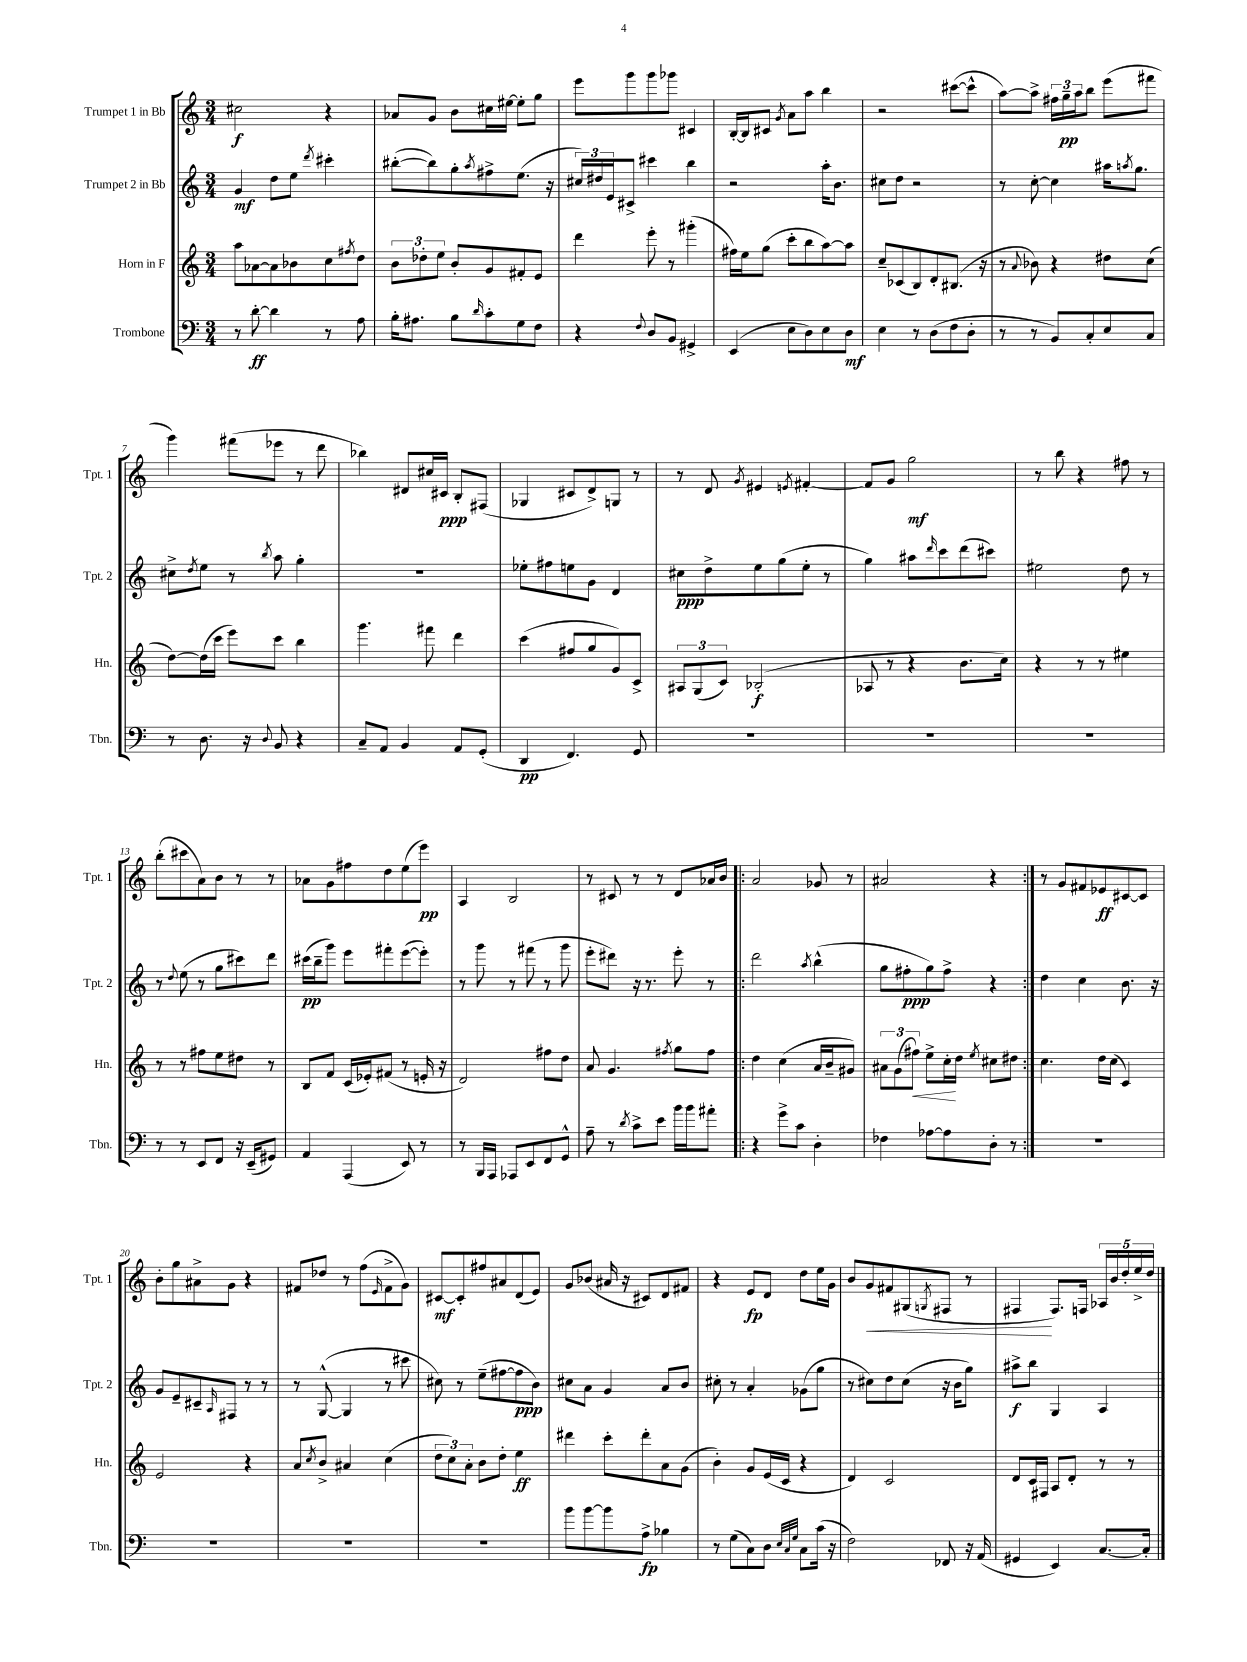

**kern	**dynam	**kern	**dynam	**kern	**dynam	**kern	**dynam
*part4	*part4	*part3	*part3	*part2	*part2	*part1	*part1
*staff4	*staff4	*staff3	*staff3	*staff2	*staff2	*staff1	*staff1
*I"Trombone	*	*I"Horn in F	*	*I"Trumpet 2 in Bb	*	*I"Trumpet 1 in Bb	*
*I'Tbn.	*	*I'Hn.	*	*I'Tpt. 2	*	*I'Tpt. 1	*
*clefF4	*	*clefG2	*	*clefG2	*	*clefG2	*
*k[]	*	*k[]	*	*k[]	*	*k[]	*
*M3/4	*	*M3/4	*	*M3/4	*	*M3/4	*
=1	=1	=1	=1	=1	=1	=1	=1
8r	.	8aa\L	.	4g/	mf	2cc#X\	f
[8d'\	ff	[8a-X\	.	.	.	.	.
4d\]	.	8a-\]	.	8dd\L	.	.	.
.	.	8b-X\	.	8ee\J	.	.	.
.	.	.	.	8qddd/	.	.	.
8r	.	8cc\	.	4ccc#X'\	.	4r	.
.	.	8qff#X/	.	.	.	.	.
8A\	.	8dd\J	.	.	.	.	.
=2	=2	=2	=2	=2	=2	=2	=2
16B'\KL	.	12b\L	.	([8bb#X'\L	.	8a-X/L	.
8.A#X\J	.	.	.	.	.	.	.
.	.	12dd-X'\	.	.	.	.	.
.	.	.	.	8bb#\])	.	8g/J	.
.	.	12ee\J	.	.	.	.	.
8B\L	.	8b'/L	.	8gg'\	.	8b\L	.
16qqd/	.	.	.	8qaa/	.	.	.
8c'\	.	8g/	.	8ff#X^\	.	16cc#X\L	.
.	.	.	.	.	.	[16ee#X\JJ	.
8G\	.	8f#X'/	.	(8.ee\J	.	8ee#'\L]	.
8F\J	.	8e/J	.	.	.	8gg\J	.
.	.	.	.	16r	.	.	.
=3	=3	=3	=3	=3	=3	=3	=3
4r	.	4ddd\	.	24cc#X/LL)	.	8eee\L	.
.	.	.	.	24dd#X/	.	.	.
.	.	.	.	24e/J	.	.	.
.	.	.	.	8c#X^/J	.	8ggg\	.
8qqF/	.	.	.	.	.	.	.
8D/L	.	8eee'\	.	4ccc#X\	.	8ggg\	.
8BB/J	.	8r	.	.	.	8ggg-X\J	.
4GG#X^/	.	(4ggg#X'\	.	4bb\	.	4c#X/	.
=4	=4	=4	=4	=4	=4	=4	=4
(4EE/	.	16ff#X\LL)	.	2r	.	[16B'/LL	.
.	.	16ee\J	.	.	.	16B/J]	.
.	.	(8gg\J	.	.	.	8c#X/J	.
.	.	.	.	.	.	8qg/	.
8E\L	.	8ccc'\L	.	.	.	8a\L	.
8D\)	.	8bb\	.	.	.	8aa\J	.
8E\	.	[8aa\)	.	16aa'\KL	.	4bb\	.
.	.	.	.	8.b\J	.	.	.
8D\J	mf	8aa\J]	.	.	.	.	.
=5	=5	=5	=5	=5	=5	=5	=5
4E\	.	8cc~/L	.	8cc#X\L	.	2r	.
.	.	(8c-X/	.	8dd\J	.	.	.
8r	.	8B/)	.	2r	.	.	.
(8D\L	.	8d'/	.	.	.	.	.
8F\	.	(8.B#X/J	.	.	.	([8ccc#X\L	.
8D'\J	.	.	.	.	.	8ccc#^^\J]	.
.	.	16r	.	.	.	.	.
=6	=6	=6	=6	=6	=6	=6	=6
8r	.	8r	.	8r	.	[8aa\L)	.
.	.	8qqa/	.	.	.	.	.
8r	.	8b-X\)	.	[8cc'\	.	8aa^\J]	.
8BB/L)	.	4r	.	4cc\]	.	24ff#X\LL	.
.	.	.	.	.	.	24gg~\	pp
.	.	.	.	.	.	24aa\J	.
8C'/	.	.	.	.	.	8bb\J	.
8E/	.	8dd#X\L	.	16aa#X\KL	.	(8eee\L	.
.	.	.	.	8qaan/	.	.	.
.	.	.	.	8.gg\J	.	.	.
8C/J	.	(8cc\J	.	.	.	8fff#X\J	.
!!LO:LB:g=z
=7	=7	=7	=7	=7	=7	=7	=7
8r	.	[8dd\L)	.	8cc#X^\L	.	4ggg\)	.
.	.	.	.	8qdd/	.	.	.
8.D\	.	(16dd\L]	.	8ee\J	.	.	.
.	.	16ccc\JJ	.	.	.	.	.
.	.	8eee\L)	.	8r	.	(8fff#X\L	.
16r	.	.	.	.	.	.	.
8qqD/	.	.	.	8qbb/	.	.	.
8BB/	.	8ccc\J	.	8aa\	.	8eee-X\J	.
4r	.	4bb\	.	4gg'\	.	8r	.
.	.	.	.	.	.	8ddd\	.
=8	=8	=8	=8	=8	=8	=8	=8
8C~/L	.	4.ggg\	.	2.r	.	4bb-X\)	.
8AA/J	.	.	.	.	.	.	.
4BB/	.	.	.	.	.	8d#X/L	.
.	.	8fff#X\	.	.	.	16cc#X/L	.
.	.	.	.	.	.	16c#X/JJ	ppp
8AA/L	.	4ddd\	.	.	.	8B'/L	.
(8GG'/J	.	.	.	.	.	(8F#X/J	.
=9	=9	=9	=9	=9	=9	=9	=9
4DD/	pp	(4ccc\	.	8ee-X'\L	.	4G-X/	.
.	.	.	.	8ff#X\	.	.	.
4.FF/)	.	8ff#X/L	.	8een\	.	8c#X/L	.
.	.	8gg/	.	8g\J	.	8d^/)	.
.	.	8g/)	.	4d/	.	8Gn/J	.
8GG/	.	8c^/J	.	.	.	8r	.
=10	=10	=10	=10	=10	=10	=10	=10
2.r	.	12A#X/L	.	8cc#X\L	ppp	8r	.
.	.	(12G/	.	.	.	.	.
.	.	.	.	8dd^\	.	8d/	.
.	.	12c/J)	.	.	.	.	.
.	.	.	.	.	.	8qg/	.
.	.	(2B-X'/	f	8ee\	.	4e#X/	.
.	.	.	.	(8gg\	.	.	.
.	.	.	.	.	.	8qen/	.
.	.	.	.	8ee'\J	.	[4f#X'/	.
.	.	.	.	8r	.	.	.
=11	=11	=11	=11	=11	=11	=11	=11
2.r	.	8A-X/	.	4gg\)	.	8f#/L]	.
.	.	8r	.	.	.	8g/J	.
.	.	4r	.	8aa#X\L	.	2gg\	mf
.	.	.	.	16qqddd/	.	.	.
.	.	.	.	8ccc\	.	.	.
.	.	8.b\L	.	(8ddd\	.	.	.
.	.	.	.	8ccc#X\J)	.	.	.
.	.	16cc\Jk)	.	.	.	.	.
=12	=12	=12	=12	=12	=12	=12	=12
2.r	.	4r	.	2ee#X\	.	8r	.
.	.	.	.	.	.	8bb\	.
.	.	8r	.	.	.	4r	.
.	.	8r	.	.	.	.	.
.	.	4ee#X\	.	8dd\	.	8ff#X\	.
.	.	.	.	8r	.	8r	.
!!LO:LB:g=z
=13	=13	=13	=13	=13	=13	=13	=13
8r	.	8r	.	8r	.	(8bb'\L	.
.	.	.	.	8qqdd/	.	.	.
8r	.	8r	.	(8ee\	.	8ccc#X\	.
8EE/L	.	8ff#X\L	.	8r	.	8a\)	.
8FF/J	.	8ee\	.	8gg\L	.	8b\J	.
16r	.	8dd#X\J	.	8ccc#X\)	.	8r	.
(16EE~/KL	.	.	.	.	.	.	.
8GG#X/J)	.	8r	.	8ddd\J	.	8r	.
=14	=14	=14	=14	=14	=14	=14	=14
4AA/	.	8B/L	.	(16ccc#X\LL	pp	8a-X\L	.
.	.	.	.	16bb~\J	.	.	.
.	.	8f/J	.	8ggg\J)	.	8g\	.
(4AAA/	.	(16c/LL	.	8eee\L	.	8ff#X\	.
.	.	16e-X'/J)	.	.	.	.	.
.	.	(8f#X/J	.	8fff#X'\	.	8dd\	.
8EE/)	.	8r	.	([8eee\	.	(8ee\	.
8r	.	16en'/	.	8eee'\J])	.	8eee\J)	pp
.	.	16r	.	.	.	.	.
=15	=15	=15	=15	=15	=15	=15	=15
8r	.	2d/)	.	8r	.	4A/	.
16BBB/LL	.	.	.	8ggg\	.	.	.
16AAA/JJ	.	.	.	.	.	.	.
8AAA-X/L	.	.	.	8r	.	2B/	.
8EE/	.	.	.	(8fff#X\	.	.	.
8FF/	.	8ff#X\L	.	8r	.	.	.
8GG^^/J	.	8dd\J	.	8ggg\	.	.	.
=16	=16	=16	=16	=16	=16	=16	=16
8A~\	.	8a/	.	8eee'\L	.	8r	.
8r	.	4.g/	.	8ddd#X\J)	.	8c#X/	.
8qd/	.	.	.	.	.	.	.
8c^\L	.	.	.	16r	.	8r	.
.	.	.	.	8.r	.	.	.
8e\J	.	.	.	.	.	8r	.
.	.	8qff#X/	.	.	.	.	.
16b\LL	.	8gg\L	.	8eee'\	.	8d/L	.
16b\J	.	.	.	.	.	.	.
8a#X'\J	.	8ff#\J	.	8r	.	16a-X/L	.
.	.	.	.	.	.	16b/JJ	.
=17!|:	=17!|:	=17!|:	=17!|:	=17!|:	=17!|:	=17!|:	=17!|:
4r	.	4dd\	.	2ddd\	.	2a/	.
8g^\L	.	(4cc\	.	.	.	.	.
8c\J	.	.	.	.	.	.	.
.	.	.	.	8qaa/	.	.	.
4D'\	.	16a/LL	.	(4bb^^\	.	8g-X/	.
.	.	16b~/J	.	.	.	.	.
.	.	8g#X/J)	.	.	.	8r	.
=18	=18	=18	=18	=18	=18	=18	=18
4F-X\	.	12a#X\L	.	8gg\L	.	2a#X/	.
.	.	(12g\	.	.	.	.	.
.	.	.	.	8ff#X'\	ppp	.	.
!	!	!	!LO:HP:b	!	!	!	!
.	.	12ff#X\J)	<	.	.	.	.
[8A-X\L	.	8ee^\L	.	8gg\)	.	.	.
8A-\]	.	16cc'\L	.	8ff#^\J	.	.	.
.	.	16dd\JJ	[	.	.	.	.
.	.	8qee/	.	.	.	.	.
8D'\J	.	8cc#X\L	.	4r	.	4r	.
8r	.	8dd#X\J	.	.	.	.	.
=19:|!	=19:|!	=19:|!	=19:|!	=19:|!	=19:|!	=19:|!	=19:|!
2.r	.	4.cc\	.	4dd\	.	8r	.
.	.	.	.	.	.	8g/L	.
.	.	.	.	4cc\	.	8f#X/	.
.	.	16dd\LL	.	.	.	8e-X/	ff
.	.	(16cc\JJ	.	.	.	.	.
.	.	4c/)	.	8.b\	.	[8c#X/	.
.	.	.	.	.	.	8c#/J]	.
.	.	.	.	16r	.	.	.
!!LO:LB:g=z
=20	=20	=20	=20	=20	=20	=20	=20
2.r	.	2e/	.	8g/L	.	8b'\L	.
.	.	.	.	8e~/	.	8gg\	.
.	.	.	.	8c#X~/	.	8a#X^\	.
.	.	.	.	16qqA/	.	.	.
.	.	.	.	8F#X/J	.	8g\J	.
.	.	4r	.	8r	.	4r	.
.	.	.	.	8r	.	.	.
=21	=21	=21	=21	=21	=21	=21	=21
2.r	.	8a/L	.	8r	.	8f#X/L	.
.	.	8qcc/	.	.	.	.	.
.	.	8b^/J	.	([8G^^/	.	8dd-X/J	.
.	.	4a#X/	.	4G/]	.	8r	.
.	.	.	.	.	.	(8ff\L	.
.	.	.	.	.	.	16qqe/	.
.	.	(4cc\	.	8r	.	8f#^\	.
.	.	.	.	8ccc#X\	.	8g\J)	.
=22	=22	=22	=22	=22	=22	=22	=22
2.r	.	12dd\L	.	8cc#X\)	.	[8c#X/L	mf
.	.	12cc\)	.	.	.	.	.
.	.	.	.	8r	.	8c#'/]	.
.	.	12a'\J	.	.	.	.	.
.	.	8b\L	.	(8ee~\L	.	8ff#X/	.
.	.	8dd'\J	.	[8ff#X\	.	8a#X/	.
.	.	4ee\	ff	8ff#\]	ppp	(8d/	.
.	.	.	.	8b\J)	.	8e/J)	.
=23	=23	=23	=23	=23	=23	=23	=23
8b\L	.	4ddd#X\	.	8cc#X\L	.	8g/L	.
[8b\	.	.	.	8a\J	.	(8b-X/J	.
8b\]	.	8ccc'\L	.	4g/	.	16a#X/	.
.	.	.	.	.	.	16r	.
8A^\J	fp	8ddd#'\	.	.	.	8c#X/L)	.
4B-X\	.	8a\	.	8a/L	.	8d/	.
.	.	(8g\J	.	8b/J	.	8f#X/J	.
=24	=24	=24	=24	=24	=24	=24	=24
8r	.	4b'\)	.	8cc#X'\	.	4r	.
(8G\L	.	.	.	8r	.	.	.
8C\)	.	8g/L	.	4a'/	.	8e/L	fp
8D\J	.	(16e/L	.	.	.	8d/J	.
.	.	16c/JJ	.	.	.	.	.
32qqE/LLL	.	.	.	.	.	.	.
32qqC/	.	.	.	.	.	.	.
32qqG/JJJ	.	.	.	.	.	.	.
8C\L	.	4r	.	(8g-X\L	.	8dd\L	.
(16c\Jk	.	.	.	8gg\J	.	16ee\L	.
16r	.	.	.	.	.	16g\JJ	.
=25	=25	=25	=25	=25	=25	=25	=25
2F\)	.	4d/)	.	8r	.	8b/L	.
!	!	!	!	!	!	!	!LO:HP:b
.	.	.	.	8cc#X\L)	.	8g/	<
.	.	2c/	.	8dd\	.	8f#X/	.
.	.	.	.	(8cc#\J	.	(8G#X/	.
.	.	.	.	.	.	8qGn/	.
8FF-X/	.	.	.	16r	.	8F#X/J	.
.	.	.	.	16b\KL	.	.	.
16r	.	.	.	8gg\J)	.	8r	.
(16AA/	.	.	.	.	.	.	.
=26	=26	=26	=26	=26	=26	=26	=26
4GG#X/	.	8d/L	.	8aa#X^\L	f	4F#X/	.
.	.	16c/L	.	8bb\J	.	.	.
.	.	16F#X/JJ	.	.	.	.	.
4EE/)	.	8A/L	.	4G/	.	8.F#/L)	[
.	.	8d'/J	.	.	.	.	.
.	.	.	.	.	.	16Fn/Jk	.
[8.C/L	.	8r	.	4A/	.	20A-X/LL	.
.	.	.	.	.	.	20b/	.
.	.	.	.	.	.	20dd'/	.
.	.	8r	.	.	.	.	.
.	.	.	.	.	.	20ee^/	.
16C'/Jk]	.	.	.	.	.	.	.
.	.	.	.	.	.	20dd/JJ	.
==	==	==	==	==	==	==	==
*-	*-	*-	*-	*-	*-	*-	*-
